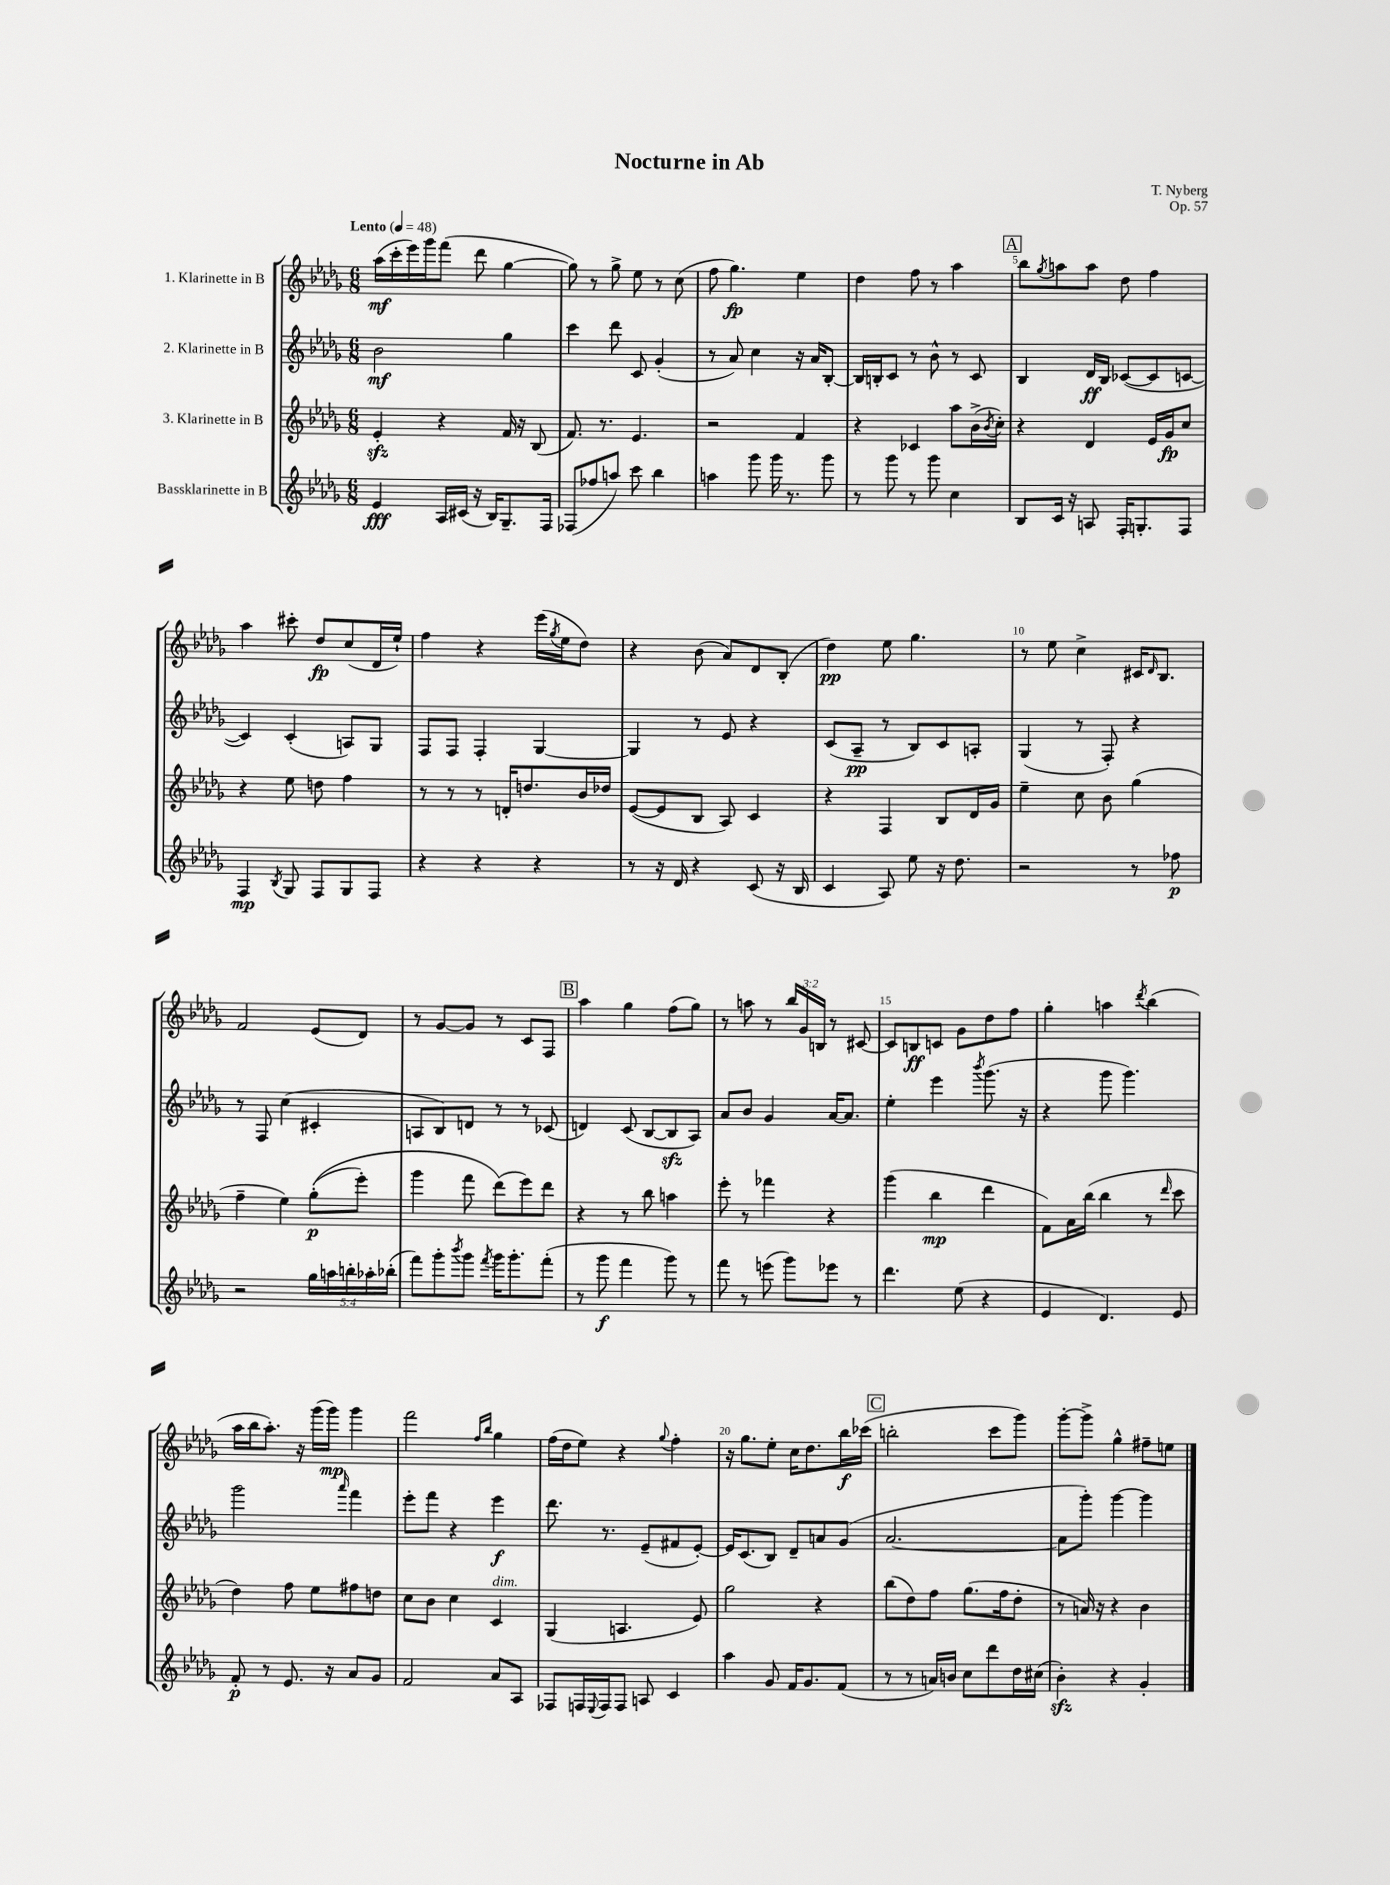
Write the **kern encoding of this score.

**kern	**kern	**kern	**kern
*staff4	*staff3	*staff2	*staff1
*clefG2	*clefG2	*clefG2	*clefG2
*k[b-e-a-d-g-]	*k[b-e-a-d-g-]	*k[b-e-a-d-g-]	*k[b-e-a-d-g-]
*M6/8	*M6/8	*M6/8	*M6/8
*MM48	*MM48	*MM48	*MM48
4e-	4e-'	2b-	(16aa-
.	.	.	16ccc'
.	.	.	16eee-)
.	.	.	16ggg-
16A-	4r	.	(8fff
(16c#	.	.	.
16r	.	.	8ddd-
16B-)	.	.	.
8.G-~	16f	4gg-	[4gg-
.	16r	.	.
.	(8B-	.	.
16F	.	.	.
=	=	=	=
(8F-	8.f)	4ccc	8gg-])
8ff-	.	.	8r
.	8.r	.	.
8aa)	.	8ddd-	8gg-^
8ccc	4.e-	8c	8ee-
4bb-	.	(4g-'	8r
.	.	.	(8cc
=	=	=	=
4aa	2r	8r	8ff
.	.	8a-)	4.gg-)
8ggg-	.	4cc	.
16ggg-	.	.	.
8.r	.	.	.
.	4f	16r	4ee-
.	.	16a-	.
8ggg-	.	[8B-'	.
=	=	=	=
8r	4r	16B-]	4dd-
.	.	16B'	.
8ggg-	.	8c	.
8r	4c-	8r	8ff
8ggg-	.	8b-^^	8r
4cc	8aa-	8r	4aa-
.	(16b-^	8c	.
.	8qb-	.	.
.	16cc')	.	.
=	=	=	=
8B-	4r	4B-	8bb-
.	.	.	8qgg-
16c	.	.	8aa
16r	.	.	.
8A	4d-	16d-	8aa
.	.	16B-	.
16F'	.	([8c-	8dd-
8.G'	.	.	.
.	16e-	8c-]	4ff
.	16g-	.	.
8F	8cc	[8c	.
=	=	=	=
4F	4r	4c])	4aa-
8qB-	.	.	.
8G-	8ee-	(4c'	8ccc#'
8F	8dd	.	8dd-
8G-	4ff	8A)	(8cc
8F	.	8G-	16d-
.	.	.	16ee-`)
=	=	=	=
4r	8r	8F	4ff
.	8r	8F	.
4r	8r	4F'	4r
.	16d'	.	.
.	8.dd	.	.
4r	.	[4G-	(16eee-
.	.	.	8qgg-
.	.	.	16ee-
.	16b-	.	8dd-)
.	16dd-	.	.
=	=	=	=
8r	([8e-	4G-]	4r
16r	8e-]	.	.
16d-	.	.	.
4r	8B-	8r	(8b-
.	8A-)	8e-	8a-)
(8c	4c	4r	8d-
16r	.	.	(8B-'
16B-	.	.	.
=	=	=	=
4c	4r	(8c	4dd-)
.	.	8A-~	.
8A-)	4F	8r	8ee-
8ee-	.	8B-)	4.gg-
16r	8B-	8c	.
8.dd-	.	.	.
.	16d-	8A'	.
.	16g-	.	.
=	=	=	=
2r	4ee-~	(4G-	8r
.	.	.	8ee-
.	8cc	8r	4cc^
.	8b-	8F')	.
8r	(4gg-	4r	16c#
.	.	.	16qqd-
.	.	.	8.B-
8ff-	.	.	.
=	=	=	=
2r	4ff~	8r	2f
.	.	8F	.
.	4ee-)	(4cc	.
20gg-	&((8gg-'	4c#'	(8e-
20aa	.	.	.
20bb'	.	.	.
.	8eee-')	.	8d-)
20aa-'	.	.	.
(20bb-'	.	.	.
=	=	=	=
8fff)	4ggg-	8A	8r
8ggg-'	.	8B-)	[8g-
8qbbb-	.	.	.
8ggg-	8fff	8d	8g-]
8qfff	.	.	.
16ggg-	(8ddd-&)	8r	8r
8.ggg-'	.	.	.
.	8eee-)	8r	8c
(8fff'	8ddd-	(8c-	8F
=	=	=	=
8r	4r	4d)	4aa-
8ggg-	.	.	.
4fff	8r	(8c	4gg-
.	8bb-	[8B-	.
8ggg-)	4aa	8B-]	(8ff
8r	.	8A-)	8gg-)
=	=	=	=
8fff	8eee-'	8a-	8r
8r	8r	8b-	8aa
(8eee	4fff-	4g-	8r
8ggg-)	.	.	24bb-
.	.	.	24g-
.	.	.	24B
8eee-	4r	[16a-	8r
.	.	8.a-]	.
8r	.	.	[8c#
=	=	=	=
4.ddd-	(4ggg-	4ee-'	8c#]
.	.	.	8B
.	4bb-	4eee-	8c
(8ee-	.	.	8g-
.	.	8qbbb-	.
4r	4ddd-	(8.ggg-	8dd-
.	.	.	8ff
.	.	16r	.
=	=	=	=
4e-	8f)	4r	4gg-'
.	16a-	.	.
.	(16bb-	.	.
4.d-)	4bb-	8ggg-	4aa
.	.	4.ggg-)	.
.	.	.	8qddd-
.	8r	.	(4bb-
.	16qqddd-	.	.
8e-	8ccc	.	.
=	=	=	=
8f'	4dd-)	2ggg-	16aa-
.	.	.	16bb-
8r	.	.	8.aa-')
8.e-	8ff	.	.
.	.	.	16r
.	8ee-	.	(16ggg-
16r	.	.	16ggg-)
.	.	16qqaaa-	.
8a-	8ff#	4fff	4ggg-
8g-	8dd	.	.
=	=	=	=
2f	8cc	8eee-'	2fff
.	8b-	8fff	.
.	4cc	4r	.
.	.	.	16qqff
.	.	.	16qqbb-
8a-	4c	4eee-	4gg-
8A-	.	.	.
=	=	=	=
8F-	(4G-	8.ddd-	(16ff
.	.	.	16dd-
16F	.	.	8ee-)
8qqE-	.	.	.
16F	.	8.r	.
8F	4.A	.	4r
8A	.	(8e-~	.
.	.	.	8qqgg-
4c	.	8f#	4ff'
.	8e-)	[8e-')	.
=	=	=	=
4aa-	2gg-	16e-]	16r
.	.	(8.c	8.gg-
8g-	.	8B-)	8ee-'
16f	.	8d-~	16cc
8.g-	.	.	8.dd-
.	4r	8a	.
(8f	.	(8g-	16bb-
.	.	.	(16ccc-
=	=	=	=
8r	(8bb-	[2.a-	2bb'
8r	8dd-)	.	.
16a)	8ff	.	.
16b	.	.	.
8cc	(8.gg-	.	.
8ddd-	.	.	8ccc
.	16ff	.	.
16dd-	8dd-'	.	8ggg-)
(16cc#	.	.	.
=	=	=	=
4b-')	8r	8a-]	[8ggg-'
.	16a)	8ggg-')	8ggg-^]
.	16r	.	.
4r	4r	[4ggg-	4gg-^^
4g-'	4b-	4ggg-]	8ff#~
.	.	.	8ee
==	==	==	==
*-	*-	*-	*-
